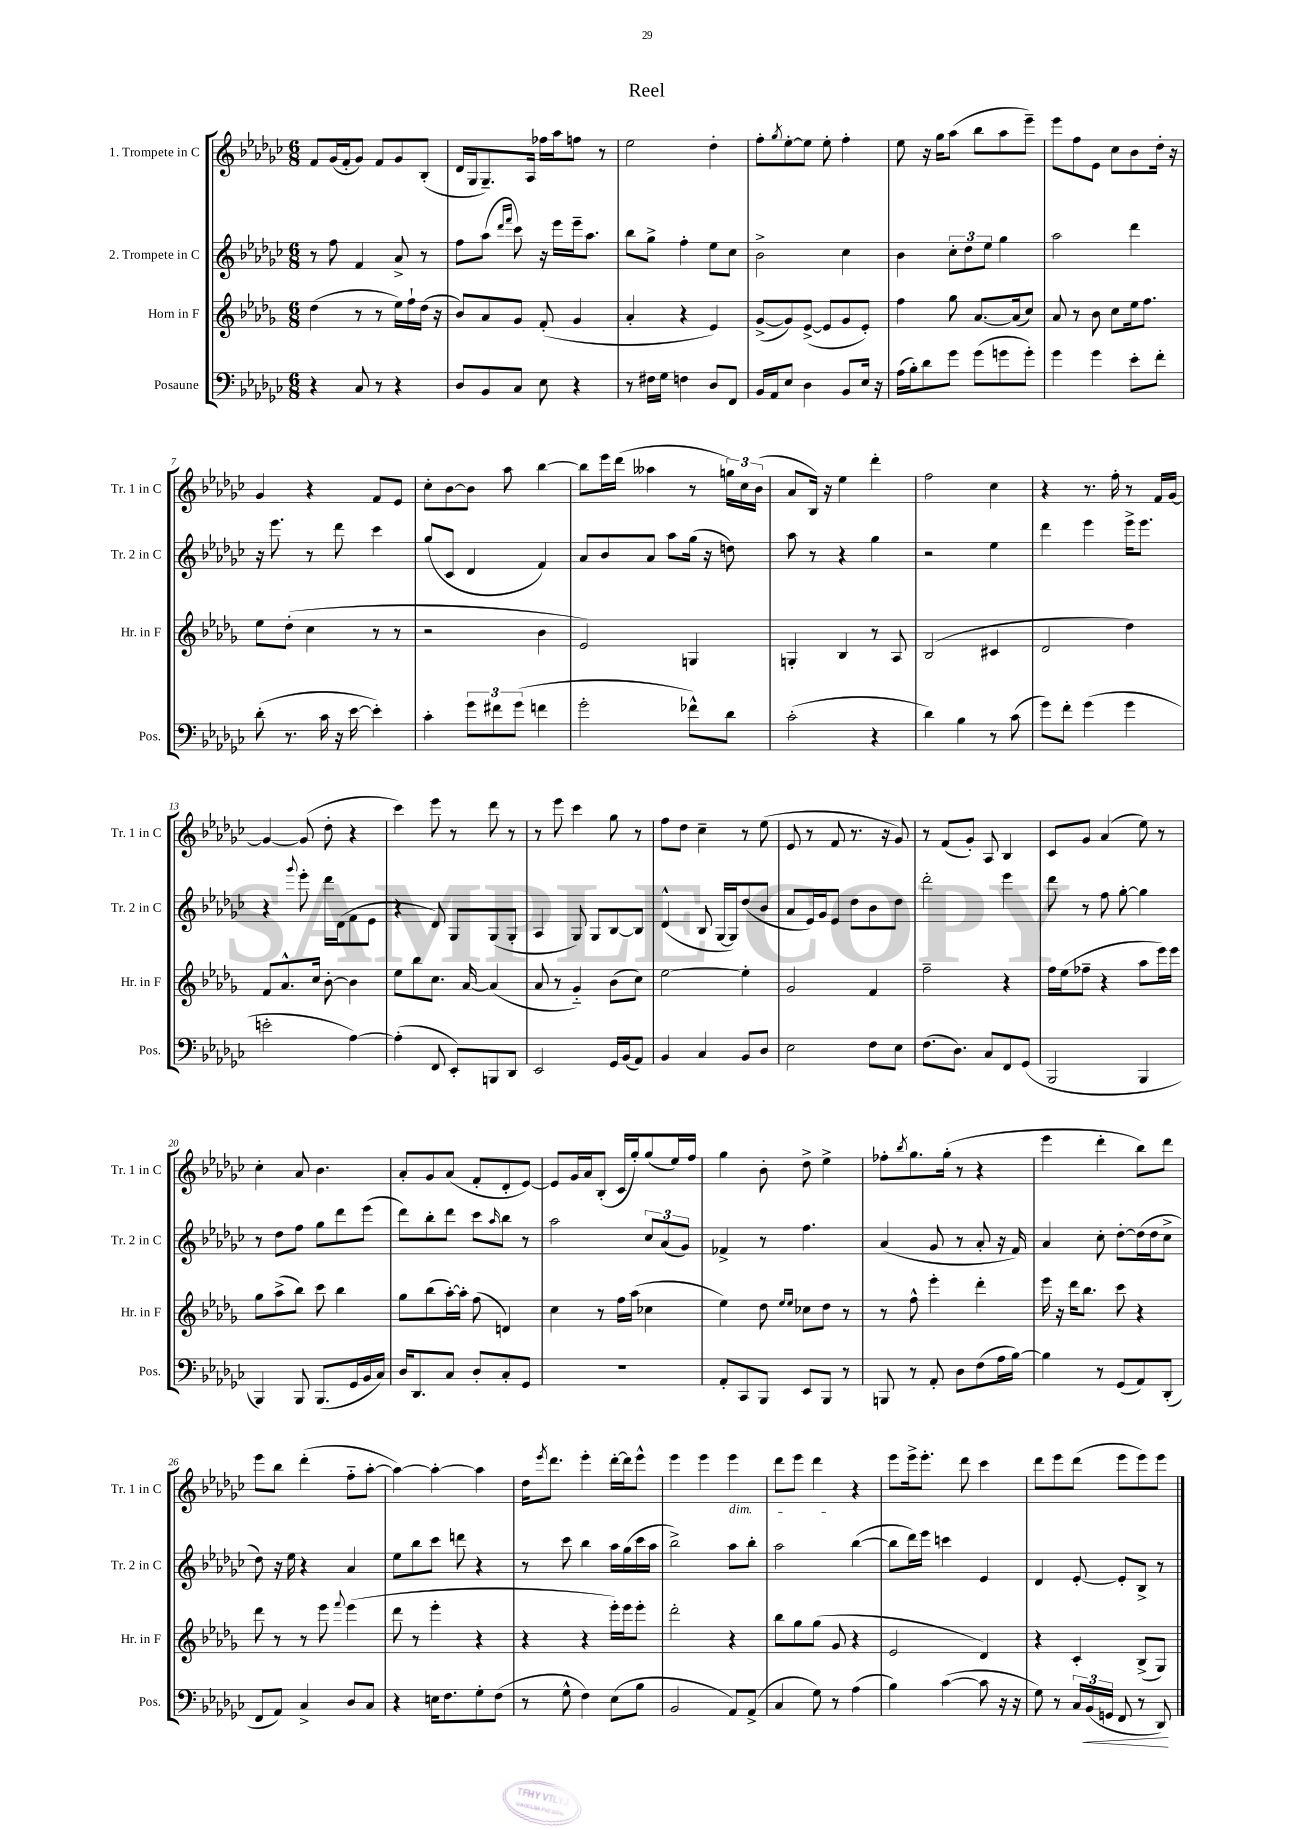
\header { title = "Reel" }
<<
\new StaffGroup <<
\new Staff = "s0" \with { instrumentName = "1. Trompete in C" shortInstrumentName = "Tr. 1 in C" } {
    \clef treble \key ges \major \numericTimeSignature \time 6/8
    f'8 ges'16( f'16-. ges'8) f'8 ges'8 bes8-.( |
    des'16 ges16 ges8.--) aes16 fes''16 aes''16 f''8 r8 |
    ees''2 des''4-. |
    f''8-. \acciaccatura { ges''8 } ees''8~-. ees''8 ees''8-. f''4-. |
    ees''8 r16 ges''16 aes''8( bes''8 aes''8 ees'''8--) |
    ees'''8 f''8 ees'8 ces''8 bes'8 des''16-. r16 |
    ges'4 r4 f'8 ees'8 |
    ces''8-. bes'8~ bes'8 aes''8 bes''4~ |
    bes''8 ees'''16 des'''16( aeses''4 r8 \tuplet 3/2 { g''16) ces''16 bes'16( } |
    aes'8 bes16) r16 ees''4 des'''4-. |
    f''2 ces''4 |
    r4 r8. f''16-. r8 f'16 ges'16~ |
    ges'4~ ges'8( des''8-. r4 |
    ces'''4) ees'''8 r8 des'''8 r8 |
    r8 ees'''8 ces'''4 ges''8 r8 |
    f''8 des''8 ces''4-- r8 ees''8( |
    ees'8 r8 f'8 r8. r16 ges'8) |
    r8 f'8( ges'8-.) aes8 bes4 |
    ces'8 ges'8 aes'4( ees''8) r8 |
    ces''4-. aes'8 bes'4. |
    aes'8-. ges'8 aes'8( f'8-. des'8-. ees'8~) |
    ees'8 ges'16 aes'16 bes8-.( ces'16 ges''16-.) ges''8( ees''16) f''16 |
    ges''4 bes'8-. des''8-> ees''4-> |
    fes''8-. \acciaccatura { bes''8 } ges''8. ges''16-.( r8 r4 |
    ees'''4 des'''4-. bes''8) des'''8 |
    ees'''8 bes''8 des'''4-.( f''8-_ aes''8~-. |
    aes''4~) aes''4~-. aes''4 |
    des''16 \acciaccatura { ees'''8 } des'''8. ees'''4-. des'''16~-. des'''16 ees'''8-^ |
    ees'''4 ees'''4 ees'''4\dim |
    des'''8 ees'''8 des'''4\! r4 |
    ees'''8 ees'''16-> ees'''8.-. des'''8 ces'''4 |
    des'''8 ees'''8 des'''8( ees'''8 ees'''8) ees'''8 \bar "|." |
}
\new Staff = "s1" \with { instrumentName = "2. Trompete in C" shortInstrumentName = "Tr. 2 in C" } {
    \clef treble \key ges \major \numericTimeSignature \time 6/8
    r8 f''8 f'4 aes'8-> r8 |
    f''8 aes''8( \grace { des'''16 f'''16 } ces'''8) r16 ees'''16 ees'''16-- aes''8. |
    bes''8 ges''8-> f''4-. ees''8 ces''8 |
    bes'2-> ces''4 |
    bes'4 \tuplet 3/2 { ces''8-. des''8 ees''8 } ges''4 |
    aes''2 des'''4 |
    r16 ees'''8. r8 des'''8 ces'''4 |
    ges''8( ces'8 des'4 f'4) |
    aes'8 bes'8 aes'8 aes''8 ges''16( r16 d''8) |
    aes''8 r8 r4 ges''4 |
    r2 ees''4 |
    des'''4 ees'''4 ees'''16-> ees'''8. |
    r4 \appoggiatura { ges'''8 } ees'''8-. des'''16 des'16( f'8 ees'8 |
    r4 des'8) ges8 ges8( ges8-. |
    aes4 ges8) ges8 bes8~ bes8 |
    des'4-^( bes8 ges16~ ges16) des''8( bes'8 |
    aes'8 ees'16) ges'16 ees'8 des''8 bes'8 des''8 |
    des'''2-. ees'''4 |
    des'''8 r8 f''8 ges''8~-. ges''4 |
    r8 des''8 f''8 ges''8 des'''8 ees'''8( |
    des'''8) bes''8-. des'''8 ces'''8 \grace { aes''16 } bes''8 r8 |
    aes''2 \tuplet 3/2 { ces''8 aes'8( ges'8) } |
    fes'4-> r8 f''4. |
    aes'4( ges'8 r8 aes'8-. r16 f'16) |
    aes'4 ces''8-. des''8~-. des''16( des''16 ces''8-> |
    des''8) r16 ees''16 r4 aes'4 |
    ees''8 bes''8 ces'''8 d'''8 r4 |
    r8 ces'''8 bes''4 aes''16 ges''16( ces'''16 aes''16 |
    bes''2->) aes''8 bes''8-. |
    aes''2 bes''4~( |
    bes''8 des'''16) ees'''16 c'''4 ees'4 |
    des'4 ees'8~-. ees'8-. bes8-> r8 \bar "|." |
}
\new Staff = "s2" \with { instrumentName = "Horn in F" shortInstrumentName = "Hr. in F" } {
    \clef treble \key des \major \numericTimeSignature \time 6/8
    des''4( r8 r8 ees''16) f''16-! des''16( r16 |
    bes'8) aes'8 ges'8 f'8-.( ges'4 |
    aes'4-. r4 ees'4) |
    ges'8~->( ges'8) ees'8~->( ees'8 ges'8 ees'8-.) |
    f''4 ges''8 aes'8.~ aes'16( c''8) |
    aes'8 r8 bes'8 c''8 ees''16 f''8. |
    ees''8 des''8-.( c''4 r8 r8 |
    r2 bes'4 |
    ees'2) g4 |
    g4-. bes4 r8 aes8 |
    bes2( cis'4 |
    des'2 des''4) |
    f'8 aes'8.-^ c''16 bes'8~-. bes'4 |
    ees''8 bes''8 c''8. aes'16~ aes'4( |
    aes'8 r8 ges'4-_) bes'8( c''8) |
    ees''2~ ees''4-. |
    ges'2 f'4 |
    f''2-- r4 |
    f''16 ees''16( fes''8-- r4 aes''8 ees'''16) ees'''16 |
    ges''8 aes''8->( bes''8) c'''8 bes''4 |
    ges''8 bes''8( aes''16~-.) aes''16-. f''8( d'4) |
    c''4 r8 f''16 aes''16( ces''4 |
    ees''4) des''8 \grace { ees''16 ees''16 } ces''8 des''8 r8 |
    r8 f''8-^ ees'''4-. des'''4-. |
    ees'''16 r16 des'''16 bes''8. c'''8 r4 |
    des'''8 r8 r8 ees'''8 \appoggiatura { f'''8 } ees'''4( |
    des'''8 r8 ees'''4-. r4 |
    r4 r4 ees'''16-.) ees'''16 ees'''8-. |
    des'''2-. r4 |
    bes''8 ges''8 ges''8( ges'8 r4 |
    ees'2 des'4) |
    r4 c'4-. bes8->( ges8) \bar "|." |
}
\new Staff = "s3" \with { instrumentName = "Posaune" shortInstrumentName = "Pos." } {
    \clef bass \key ges \major \numericTimeSignature \time 6/8
    r4 ces8 r8 r4 |
    des8 bes,8 ces8 ees8 r4 |
    r8 fis16 ges16 f4 des8 f,8 |
    bes,16 aes,16 ees8 des4 bes,8 ees16 r16 |
    aes16( bes16-.) des'8 ges'8 ges'8( g'8 g'8-.) |
    ges'4 ges'4 ees'8-. f'8-. |
    des'8-.( r8. ces'16 r16 ees'16~ ees'4-.) |
    ces'4-. \tuplet 3/2 { ges'8 fis'8 ges'8( } f'4 |
    ges'2-. fes'8-^) des'8 |
    ces'2-.( r4 |
    des'4) bes4 r8 ces'8( |
    ges'8) f'8-. ges'4( ges'4 |
    e'2-. aes4~) |
    aes4-.( f,8 ees,8-.) b,,8 des,8 |
    ees,2 ges,16 bes,16( aes,8) |
    bes,4 ces4 bes,8 des8 |
    ees2 f8 ees8 |
    f8.( des8.) ces8 f,8 ges,8( |
    bes,,2 bes,,4 |
    bes,,4) bes,,8 bes,,8.( ges,16 bes,16 ces16) |
    des16 des,8. ces8 des8-. ces8-. ges,8 |
    R2. |
    aes,8-. ces,8 bes,,8 ees,8 bes,,8 r8 |
    b,,8 r8 aes,8-. des8 f8( aes16 bes16~) |
    bes4 r8 ges,8( aes,8) des,8-.( |
    f,8 aes,8) ces4-> des8 ces8 |
    r4 e16 f8. ges8-. f8( |
    r8 ges8-^ f4) ees8( bes8 |
    bes,2 aes,8) aes,8->( |
    ces4 ges8) r8 aes4( |
    bes4) ces'4~( ces'8 r16 r16 |
    ges8) r8 \tuplet 3/2 { ces16 bes,16\<( g,16 } f,8 r8 des,8\!) \bar "|." |
}
>>
>>
